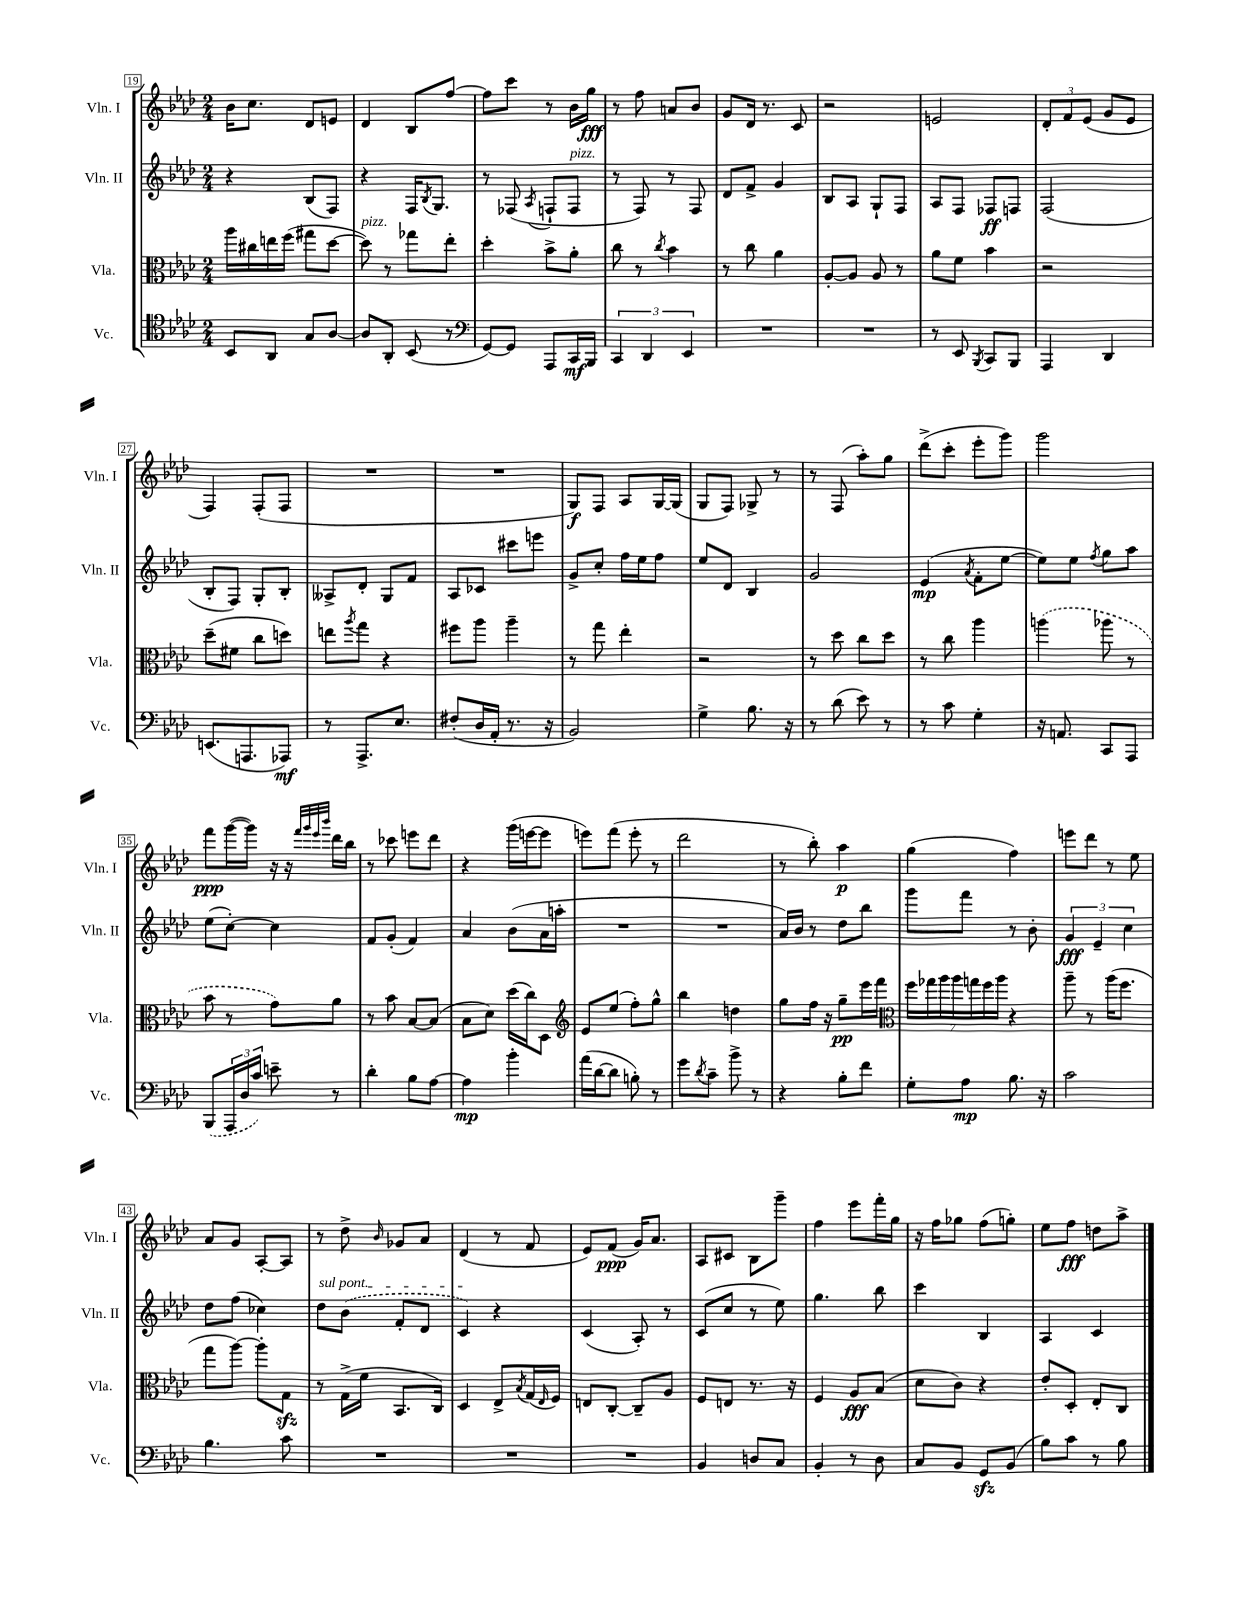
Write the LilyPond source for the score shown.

<<
\new StaffGroup <<
\new Staff = "s0" \with { instrumentName = "Vln. I" shortInstrumentName = "Vln. I" } {
    \clef treble \key aes \major \numericTimeSignature \time 2/4
    bes'16 c''8. des'8 e'8 |
    des'4 bes8 f''8~ |
    f''8 c'''8 r8 bes'16 g''16\fff |
    r8 f''8 a'8 bes'8 |
    g'8 des'16 r8. c'8 |
    r2 |
    e'2 |
    \tuplet 3/2 { des'8-. f'8 ees'8( } g'8 ees'8 |
    f4) f8-.( f8 |
    R2 |
    R2 |
    g8\f) f8 aes8 g16~ g16( |
    g8 f8) ges8-> r8 |
    r8 f8( aes''8-.) g''8 |
    des'''8->( c'''8-. ees'''8-. g'''8) |
    g'''2 |
    f'''8\ppp g'''16~( g'''16) r16 r16 \grace { f'''32 g'''32 ees'''32 bes'''32 } des'''16 bes''16 |
    r8 ces'''8 e'''8 des'''8 |
    r4 g'''16( e'''16~ e'''8 |
    e'''8) f'''8( e'''8-. r8 |
    des'''2 |
    r8 bes''8-.) aes''4\p |
    g''4( f''4) |
    e'''8 des'''8 r8 ees''8 |
    aes'8 g'8 aes8~-. aes8 |
    r8 des''8-> \grace { bes'16 } ges'8 aes'8 |
    des'4( r8 f'8 |
    ees'8) f'8\ppp( g'16) aes'8. |
    aes8 cis'8 bes8 g'''8-- |
    f''4 ees'''8 f'''16-. g''16 |
    r16 f''16 ges''8 f''8( g''8-.) |
    ees''8 f''8\fff d''8 aes''8-> \bar "|." |
}
\new Staff = "s1" \with { instrumentName = "Vln. II" shortInstrumentName = "Vln. II" } {
    \clef treble \key aes \major \numericTimeSignature \time 2/4
    r4 bes8( f8) |
    r4 f16 \acciaccatura { bes8 } g8. |
    r8 fes8( \acciaccatura { aes8 } f8-! f8^\markup { \italic "pizz." } |
    r8 f8) r8 f8 |
    des'8 f'8-> g'4 |
    bes8 aes8 g8-! f8 |
    aes8 f8 fes8\ff f8 |
    f2( |
    bes8-. f8) g8-. bes8-. |
    aeses8-> des'8-. g8 f'8 |
    aes8 ces'8 cis'''8 e'''8 |
    g'8-> c''8-. f''16 ees''16 f''8 |
    ees''8 des'8 bes4 |
    g'2 |
    ees'4\mp( \acciaccatura { aes'8 } f'8-. ees''8~ |
    ees''8) ees''8 \acciaccatura { f''8 } g''8 aes''8 |
    ees''8( c''8~-.) c''4 |
    f'8 g'8-.( f'4) |
    aes'4 bes'8( aes'16 a''16-. |
    R2 |
    R2 |
    aes'16) bes'16 r8 des''8 bes''8 |
    g'''8 f'''8 r8 bes'8-. |
    \tuplet 3/2 { g'4\fff ees'4-- c''4 } |
    des''8 f''8( ces''4) |
    \once \override TextSpanner.bound-details.left.text = \markup { \italic "sul pont." } des''8\startTextSpan \once \slurDashed bes'8( f'8-. des'8 |
    c'4\stopTextSpan) r4 |
    c'4( aes8-.) r8 |
    c'8( c''8 r8 ees''8) |
    g''4. bes''8 |
    c'''4 bes4 |
    aes4 c'4 \bar "|." |
}
\new Staff = "s2" \with { instrumentName = "Vla." shortInstrumentName = "Vla." } {
    \clef alto \key aes \major \numericTimeSignature \time 2/4
    aes''16 cis''16 e''16 f''16( gis''8 des''8~ |
    des''8^\markup { \italic "pizz." }) r8 ges''8 ees''8-. |
    des''4-. bes'8-> aes'8-. |
    c''8 r8 \acciaccatura { c''8 } bes'4 |
    r8 c''8 aes'4 |
    aes8~-. aes8 aes8 r8 |
    aes'8 f'8 bes'4 |
    r2 |
    des''8--( fis'8 c''8 d''8) |
    e''8 \acciaccatura { aes''8 } g''8 r4 |
    fis''8 aes''8 aes''4-- |
    r8 g''8 ees''4-. |
    r2 |
    r8 des''8 c''8 des''8 |
    r8 c''8 aes''4 |
    \once \slurDashed a''4( aes''8 r8 |
    bes'8 r8 g'8) aes'8 |
    r8 bes'8 bes8~ bes8( |
    bes8 des'8) des''16( c''16) des8 |
    \clef treble ees'8 ees''8( f''8-.) g''8-^ |
    bes''4 d''4 |
    g''8 f''16 r16 g''8--\pp ees'''16 f'''16 |
    \clef alto \tuplet 7/4 { f''16 ges''16 aes''16 aes''16 g''16 f''16 aes''16 } r4 |
    aes''8-- r8 aes''16( f''8. |
    g''8 aes''8~) aes''8-. g8\sfz |
    r8 g16->( f'16 bes,8. c16) |
    des4 ees8-> \acciaccatura { bes8 } g16( \grace { ees16 } f16) |
    e8 c8~-. c8-- aes8 |
    f8 e8 r8. r16 |
    f4 aes8\fff bes8( |
    des'8 c'8) r4 |
    ees'8-. des8-. ees8-. c8 \bar "|." |
}
\new Staff = "s3" \with { instrumentName = "Vc." shortInstrumentName = "Vc." } {
    \clef tenor \key aes \major \numericTimeSignature \time 2/4
    bes,8 aes,8 g8 aes8~ |
    aes8 aes,8-. bes,8( r8 |
    \clef bass g,8~) g,8 aes,,8 c,16\mf bes,,16 |
    \tuplet 3/2 { c,4 des,4 ees,4 } |
    R2 |
    R2 |
    r8 ees,8 \acciaccatura { bes,,8 } c,8 bes,,8 |
    aes,,4 des,4 |
    e,8.( a,,8. aes,,8\mf) |
    r8 aes,,8.-> ees8. |
    fis8-.( des16 aes,16-. r8. r16 |
    bes,2) |
    g4-> bes8. r16 |
    r8 des'8( ees'8) r8 |
    r8 c'8 g4-. |
    r16 a,8. c,8 aes,,8 |
    \once \slurDashed bes,,8( \tuplet 3/2 { aes,,16 des16 c'16) } e'8-- r8 |
    des'4-. bes8 aes8~ |
    aes4\mp bes'4-. |
    aes'16( des'16~ des'8 b8-.) r8 |
    g'8 \acciaccatura { des'8 } c'8-- bes'8-> r8 |
    r4 bes8-. f'8 |
    g8-. aes8\mp bes8. r16 |
    c'2 |
    bes4. c'8 |
    R2 |
    R2 |
    R2 |
    bes,4 d8 c8 |
    bes,4-. r8 des8 |
    c8 bes,8 g,8\sfz bes,8( |
    bes8) c'8 r8 bes8 \bar "|." |
}
>>
>>
\layout { \context { \Score currentBarNumber = #19 \override BarNumber.stencil = #(make-stencil-boxer 0.1 0.3 ly:text-interface::print) } }
